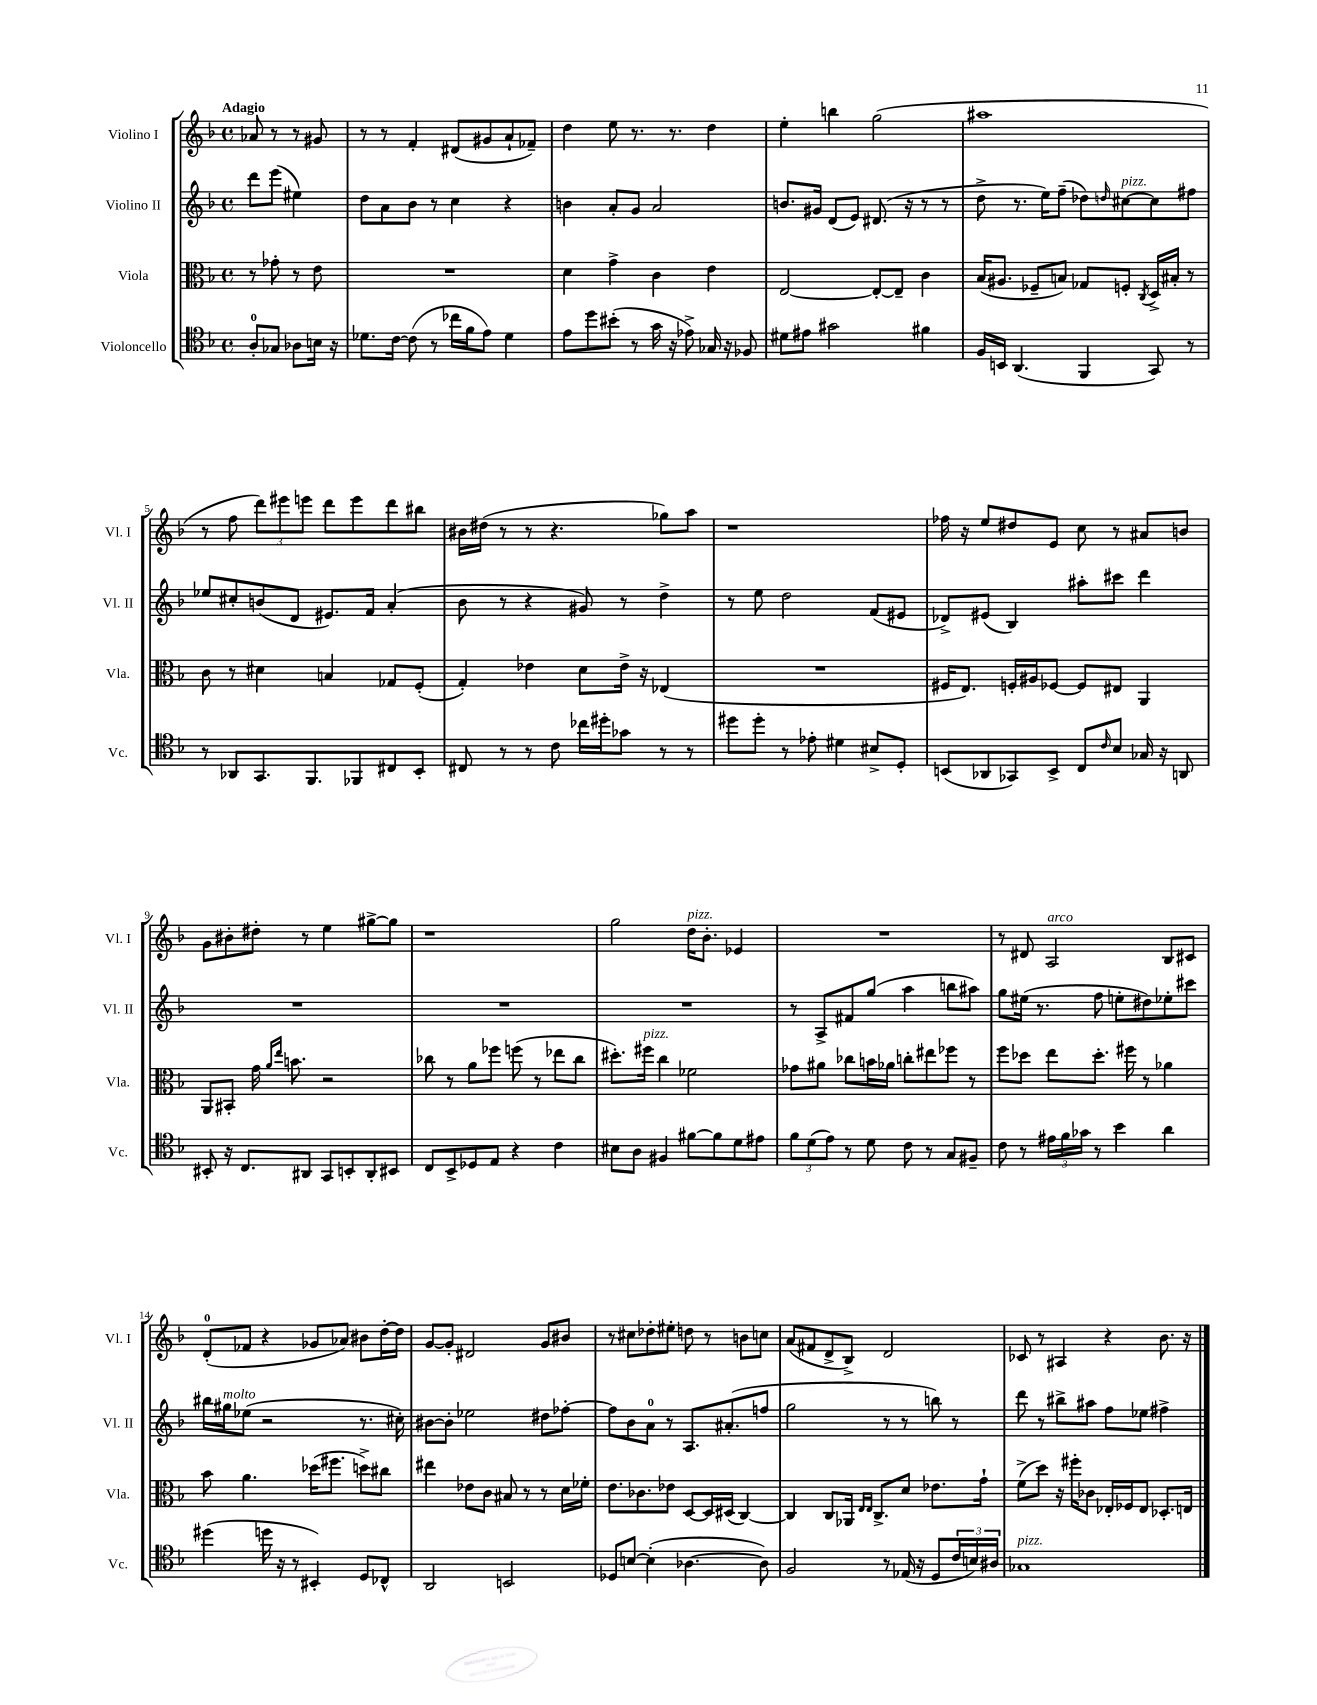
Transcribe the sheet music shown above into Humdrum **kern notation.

**kern	**kern	**kern	**kern
*staff4	*staff3	*staff2	*staff1
*clefC4	*clefC3	*clefG2	*clefG2
*k[b-]	*k[b-]	*k[b-]	*k[b-]
*M4/4	*M4/4	*M4/4	*M4/4
*met(c)	*met(c)	*met(c)	*met(c)
8A'/L	8r	8ddd\L	8a-/
8G-/J	8g-'\	(8eee\J	8r
8A-\L	8r	4ee#\)	8r
16B\Jk	8e\	.	8g#/
16r	.	.	.
=	=	=	=
8.d-\L	1r	8dd\L	8r
.	.	8a\	8r
[16c\Jk	.	.	.
(8c\]	.	8b-\J	4f'/
8r	.	8r	.
16cc-\LL	.	4cc\	(8d#/L
16f\J	.	.	.
8e\J)	.	.	8g#/
4d-\	.	4r	8a`/
.	.	.	8f-~/J)
=	=	=	=
8e\L	4d\	4b\	4dd\
8dd\	.	.	.
(8b#'\J	4g^\	8a'/L	8ee\
8r	.	8g/J	8.r
16g\	4c\	2a/	.
16r	.	.	8.r
8e-^\)	.	.	.
16G-/	4e\	.	4dd\
16r	.	.	.
8F-/	.	.	.
=	=	=	=
8d#\L	[2E/	8.b/L	4ee'\
8e#\J	.	.	.
.	.	16g#/Jk	.
2g#\	.	(8d/L	4bb\
.	.	8e/J)	.
.	8E'/_L	(8.d#/	(2gg\
.	8E~/]J	.	.
.	.	16r	.
4f#\	4c\	8r	.
.	.	8r	.
=	=	=	=
16F/LL	(16B-/LK	8dd^\	1aa#
16BB/JJ	8.A#/J	.	.
(4.AA/	.	8.r	.
.	8F-~/L	.	.
.	.	16ee\LK)	.
.	8B/J)	(8ff~\J	.
4FF/	8G-/L	8dd-\L)	.
.	.	16qqdd/	.
.	8F'/J	[8cc#\	.
.	8qC/	.	.
8GG/)	16D^/LL	8cc#\]	.
.	16B#'/JJ	.	.
8r	8r	8ff#\J	.
=	=	=	=
8r	8c\	8ee-/L	8r
8AA-/L	8r	8cc#'/	8ff\
8.GG/	4d#\	(8b/	12ddd\L)
.	.	.	12eee#\
.	.	8d/J	.
.	.	.	12eee\J
8.FF/	.	.	.
.	4B/	8.e#/L)	8ddd\L
8FF-/	.	.	8eee\
.	.	16f/Jk	.
8C#/	8G-/L	(4a'/	8ddd\
8BB-'/J	(8F'/J	.	8bb#\J
=	=	=	=
8C#/	4G'/)	8b-\	16b#\LL
.	.	.	(16dd#\JJ
8r	.	8r	8r
8r	4e-\	4r	8r
8c\	.	.	4.r
16cc-\LL	8d\L	8g#/)	.
16dd#'\J	.	.	.
8g-\J	16e-^\Jk	8r	.
.	16r	.	.
8r	(4E-/	4dd^\	8gg-\L)
8r	.	.	8aa\J
=	=	=	=
8dd#\L	1r	8r	1r
8dd#'\J	.	8ee\	.
8r	.	2dd\	.
8e-'\	.	.	.
4d#\	.	.	.
8B#^/L	.	(8f/L	.
8D'/J	.	8e#/J	.
=	=	=	=
(8BB/L	16F#/LK	8d-^/L)	16ff-\
.	8.E/J)	.	16r
8AA-/	.	(8e#/J	8ee/L
8GG-/)	16F'/LL	4B-/)	8dd#/
.	16A#/J	.	.
8BB^/J	[8F-/J	.	8e/J
8C/L	8F-/]L	8aa#'\L	8cc\
16qqc/	.	.	.
8B-/J	8E#/J	8ccc#\J	8r
16G-/	4AA/	4ddd\	8a#/L
16r	.	.	.
8AA/	.	.	8b/J
=	=	=	=
8BB#'/	8AA/L	1r	8g\L
16r	8BB#'/J	.	8b#'\
8.C/L	.	.	.
.	16g\	.	8dd#'\J
.	16qqa/LL	.	.
.	16qqee/JJ	.	.
.	8.b\	.	.
8AA#/J	.	.	8r
8GG/L	2r	.	4ee\
8BB'/	.	.	.
8AA#'/	.	.	[8gg#^\L
8BB#/J	.	.	8gg#\]J
=	=	=	=
8C/L	8cc-\	1r	1r
8BB-^/	8r	.	.
8D-/	8a\L	.	.
8E/J	8ff-\J	.	.
4r	(8ff\	.	.
.	8r	.	.
4c\	8ee-\L	.	.
.	8cc-\J	.	.
=	=	=	=
8B#\L	8.dd#'\L)	1r	2gg\
8A\J	.	.	.
.	16ff#\Jk	.	.
4F#/	4cc\	.	.
[8f#\L	2f-\	.	16dd\LK
.	.	.	8.b-'\J
8f#\]	.	.	.
8d\	.	.	4e-/
8e#\J	.	.	.
=	=	=	=
12f\L	8g-\L	8r	1r
(12d\	.	.	.
.	8a#\J	8A^/L	.
12e\J)	.	.	.
8r	8cc-\L	8f#/	.
8d\	16b\L	(8gg/J	.
.	16a-\JJ	.	.
8c\	8cc'\L	4aa\	.
8r	8ee#\	.	.
8G/L	8ff-\J	8bb\L	.
8F#~/J	8r	8aa#\J)	.
=	=	=	=
8c\	8ff\L	8gg\L	8r
8r	8dd-\J	(16ee#\Jk	8d#/
.	.	8.r	.
24e#\LL	8ee\L	.	2A/
24f\	.	.	.
24g-\JJ	.	.	.
8r	8.dd-'\J	8ff\	.
4b-\	.	8ee'\L	.
.	16ff#\	.	.
.	8r	8dd#\)	.
4a\	4a-\	8ee-'\	8B-/L
.	.	8ccc#\J	8c#/J
=	=	=	=
(4dd#\	8b-\	16bb#\LL	(8d'/L
.	.	16gg#\J	.
.	4.a\	(8ee-\J	8f-/J
16dd\	.	2r	4r
16r	.	.	.
8r	.	.	.
4BB#'/)	(16dd-\LK	.	8g-/L
.	8.ff#\J	.	.
.	.	.	8a-/J)
8D/L	8dd^\L)	8.r	8b#\L
8C-^^/J	8cc#\J	.	[16dd'\L
.	.	16cc#'\)	16dd\]JJ
=	=	=	=
2AA/	4ee#\	[8b#\L	[8g/L
.	.	8b#'\]J	8g'/]J
.	8e-\L	2ee-\	2d#/
.	8c\J	.	.
2BB/	8B#/	.	.
.	8r	.	.
.	8r	8dd#\L	8g/L
.	16d\LL	[8ff-'\J	8b#/J
.	16f-'\JJ	.	.
=	=	=	=
8D-/L	8.e\L	8ff-\]L	8r
[8B/J	.	8b-\	8cc#\L
.	8.c-\	.	.
(4B'\]	.	8a\J	8dd-'\
.	8e-\J	8r	8ee#'\J
[4.A-\	[8D/L	8.A/L	8dd\
.	16D/]L	.	8r
.	(16D#/JJ	(8.a#'/	.
.	[4C/)	.	8b\L
8A-\])	.	8ff/J	8cc\J
=	=	=	=
2F/	4C/]	2gg\	(8a/L
.	.	.	8f#/
.	8C/L	.	8d^/
.	16AA-/Jk	.	8B-^/J)
.	16qqE/LL	.	.
.	16qqE/JJ	.	.
.	8.C^/L	.	.
8r	.	8r	2d/
(16E-/	8d/J	8r	.
16r	.	.	.
8D/L	8.e-\L	8bb\)	.
24c/L	.	8r	.
24B/)	.	.	.
.	16g`\Jk	.	.
24A#/JJ	.	.	.
=	=	=	=
1G-	(8f^\L	8ddd\	8c-/
.	8dd\J)	8r	8r
.	16r	8bb#^\L	4A#/
.	16ff#'\LK	.	.
.	8c-\J	8aa#\J	.
.	16E-'/LL	8ff\L	4r
.	16F-/J	.	.
.	8E-/J	8ee-\J	.
.	8.D-'/L	4ff#^\	8.b-\
.	16E/Jk	.	16r
==	==	==	==
*-	*-	*-	*-
